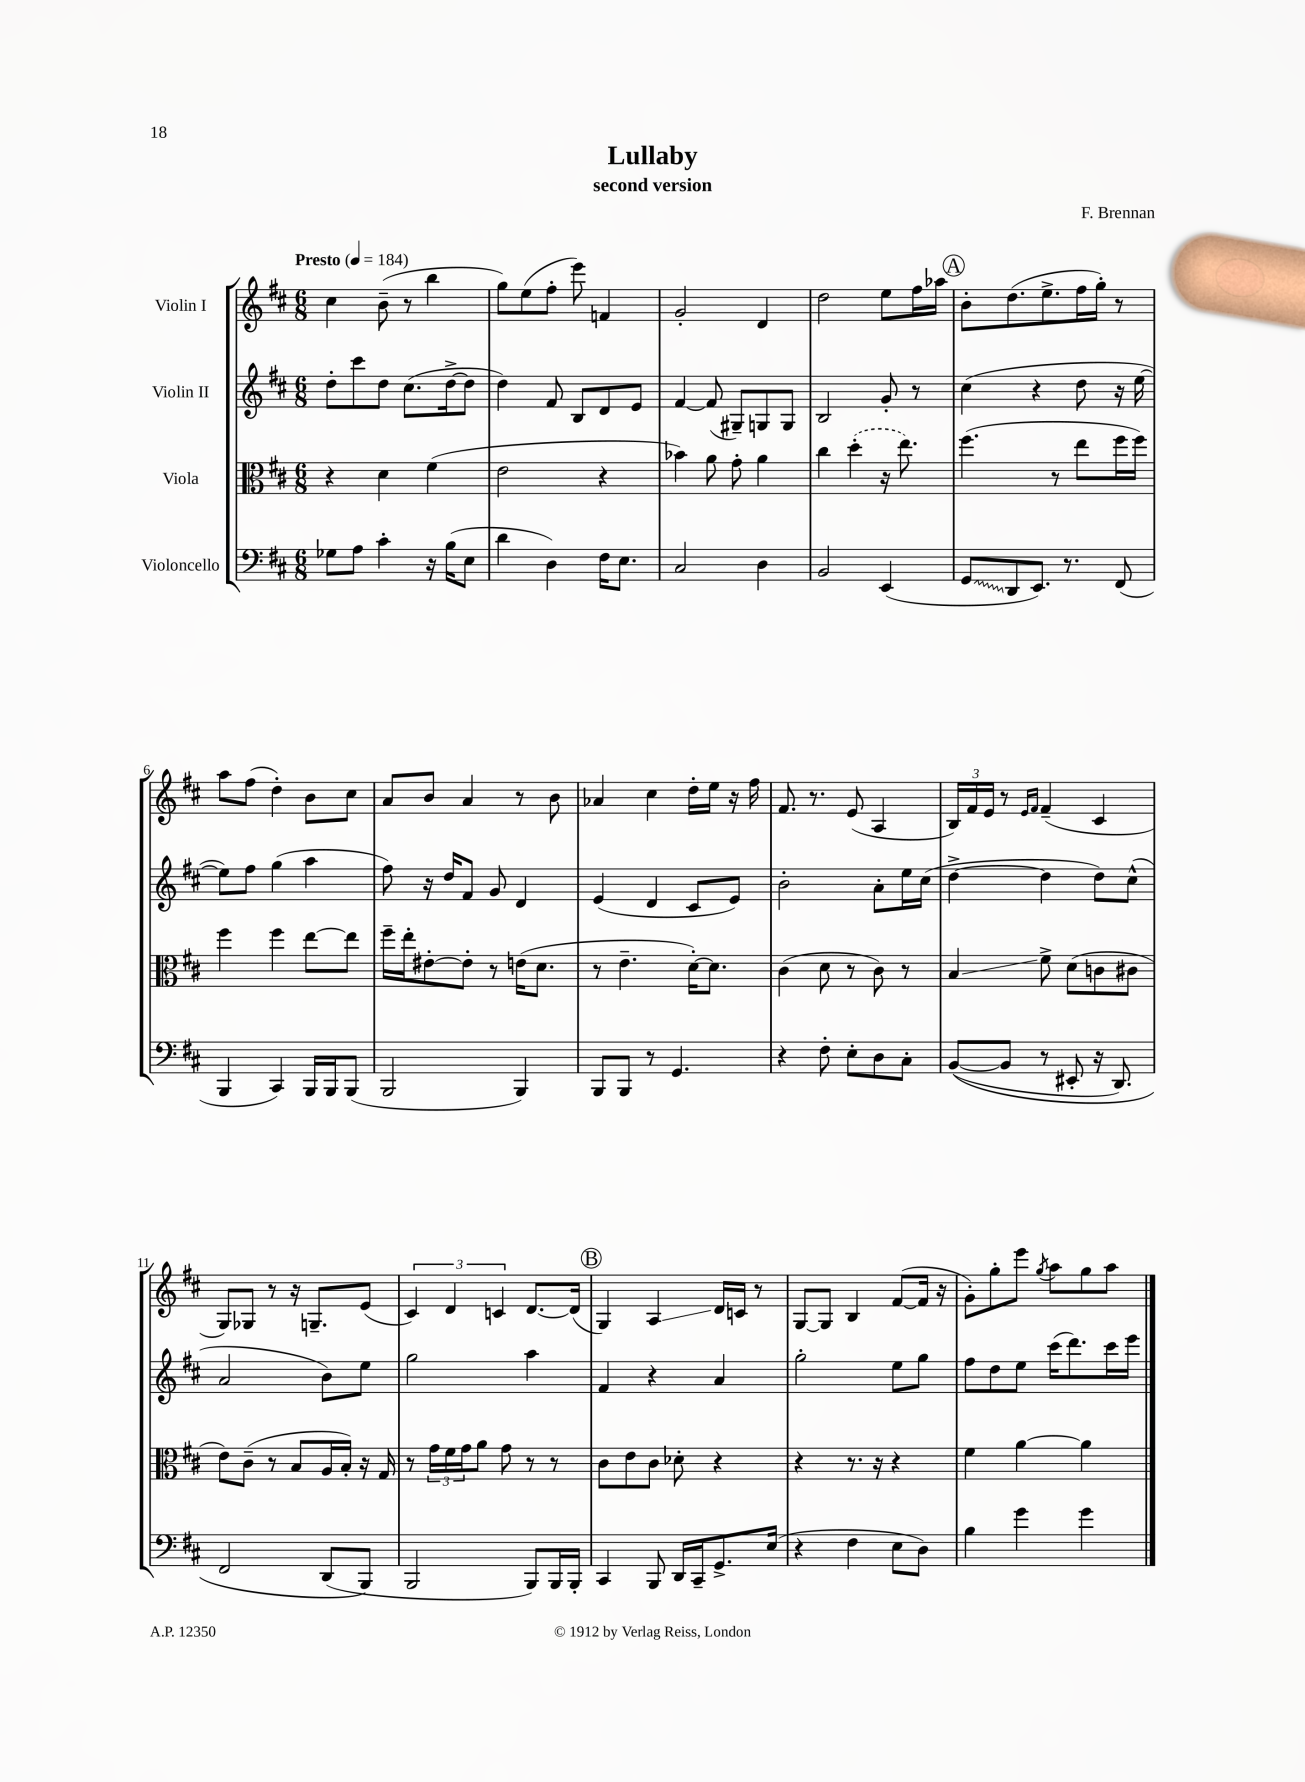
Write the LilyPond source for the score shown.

\header { title = "Lullaby" composer = "F. Brennan" subtitle = "second version" }
<<
\new StaffGroup <<
\new Staff = "s0" \with { instrumentName = "Violin I" } {
    \clef treble \key d \major \numericTimeSignature \time 6/8 \tempo "Presto" 4 = 184
    cis''4 b'8--( r8 b''4 |
    g''8) e''8( fis''8-. e'''8) f'4 |
    g'2-. d'4 |
    d''2 e''8 fis''16 aes''16 |
    \mark \markup { \circle "A" } b'8-. d''8.( e''8.-> fis''16 g''16-.) r8 |
    a''8 fis''8( d''4-.) b'8 cis''8 |
    a'8 b'8 a'4 r8 b'8 |
    aes'4 cis''4 d''16-. e''16 r16 fis''16 |
    fis'8. r8. e'8( a4 |
    \tuplet 3/2 { b16) fis'16 e'16 } r8 \grace { e'16 fis'16 } fis'4--( cis'4 |
    g8) ges8 r8 r16 g8.-- e'8( |
    \tuplet 3/2 { cis'4) d'4 c'4 } d'8.~ d'16( |
    \mark \markup { \circle "B" } g4) a4\glissando d'16 c'16 r8 |
    g8~ g8 b4 fis'8~( fis'16 r16 |
    g'8-.) g''8-. e'''8 \acciaccatura { g''8 } a''8 g''8 a''8 \bar "|." |
}
\new Staff = "s1" \with { instrumentName = "Violin II" } {
    \clef treble \key d \major \numericTimeSignature \time 6/8
    d''8-. cis'''8 d''8 cis''8.( d''16~-> d''8 |
    d''4) fis'8 b8 d'8 e'8 |
    fis'4~ fis'8( gis8--) g8 g8 |
    b2 g'8-. r8 |
    \mark \markup { \circle "A" } cis''4( r4 d''8 r16 e''16~ |
    e''8) fis''8 g''4( a''4 |
    fis''8) r16 d''16 fis'8 g'8 d'4 |
    e'4( d'4 cis'8 e'8) |
    b'2-. a'8-. e''16 cis''16( |
    d''4~-> d''4 d''8) cis''8-^( |
    a'2 b'8) e''8 |
    g''2 a''4 |
    \mark \markup { \circle "B" } fis'4 r4 a'4 |
    g''2-. e''8 g''8 |
    fis''8 d''8 e''8 cis'''16( d'''8.) cis'''16 e'''16 \bar "|." |
}
\new Staff = "s2" \with { instrumentName = "Viola" } {
    \clef alto \key d \major \numericTimeSignature \time 6/8
    r4 d'4 fis'4( |
    e'2 r4 |
    bes'4) a'8 g'8-. a'4 |
    cis''4 \once \slurDashed d''4-.( r16 e''8.) |
    \mark \markup { \circle "A" } fis''4.( r8 e''8 fis''16 fis''16) |
    fis''4 fis''4 e''8~ e''8 |
    fis''16-- e''16-. eis'8~-. eis'8-. r8 e'16( d'8. |
    r8 e'4.-- d'16~-.) d'8. |
    cis'4( d'8 r8 cis'8) r8 |
    b4\glissando fis'8-> d'8( c'8 cis'8 |
    e'8) cis'8--( r8 b8 a16 b16-.) r16 g16 |
    r8 \tuplet 3/2 { g'16 fis'16 g'16 } a'8 g'8 r8 r8 |
    \mark \markup { \circle "B" } cis'8 e'8 cis'8 des'8-. r4 |
    r4 r8. r16 r4 |
    fis'4 a'4~ a'4 \bar "|." |
}
\new Staff = "s3" \with { instrumentName = "Violoncello" } {
    \clef bass \key d \major \numericTimeSignature \time 6/8
    ges8 a8 cis'4-. r16 b16( e8 |
    d'4 d4) fis16 e8. |
    cis2 d4 |
    b,2 e,4( |
    \mark \markup { \circle "A" } \once \override Glissando.style = #'zigzag g,8\glissando d,8 e,8.) r8. fis,8( |
    b,,4 cis,4) b,,16 b,,16 b,,8( |
    b,,2 b,,4) |
    b,,8 b,,8 r8 g,4. |
    r4 fis8-. e8-. d8 cis8-. |
    b,8~(\( b,8 r8 eis,8-. r16 d,8.) |
    fis,2 d,8( b,,8\) |
    b,,2 b,,8) b,,16 b,,16-. |
    \mark \markup { \circle "B" } cis,4 b,,8 d,16 cis,16-- g,8.-> e16( |
    r4 fis4 e8 d8) |
    b4 g'4 g'4 \bar "|." |
}
>>
>>
